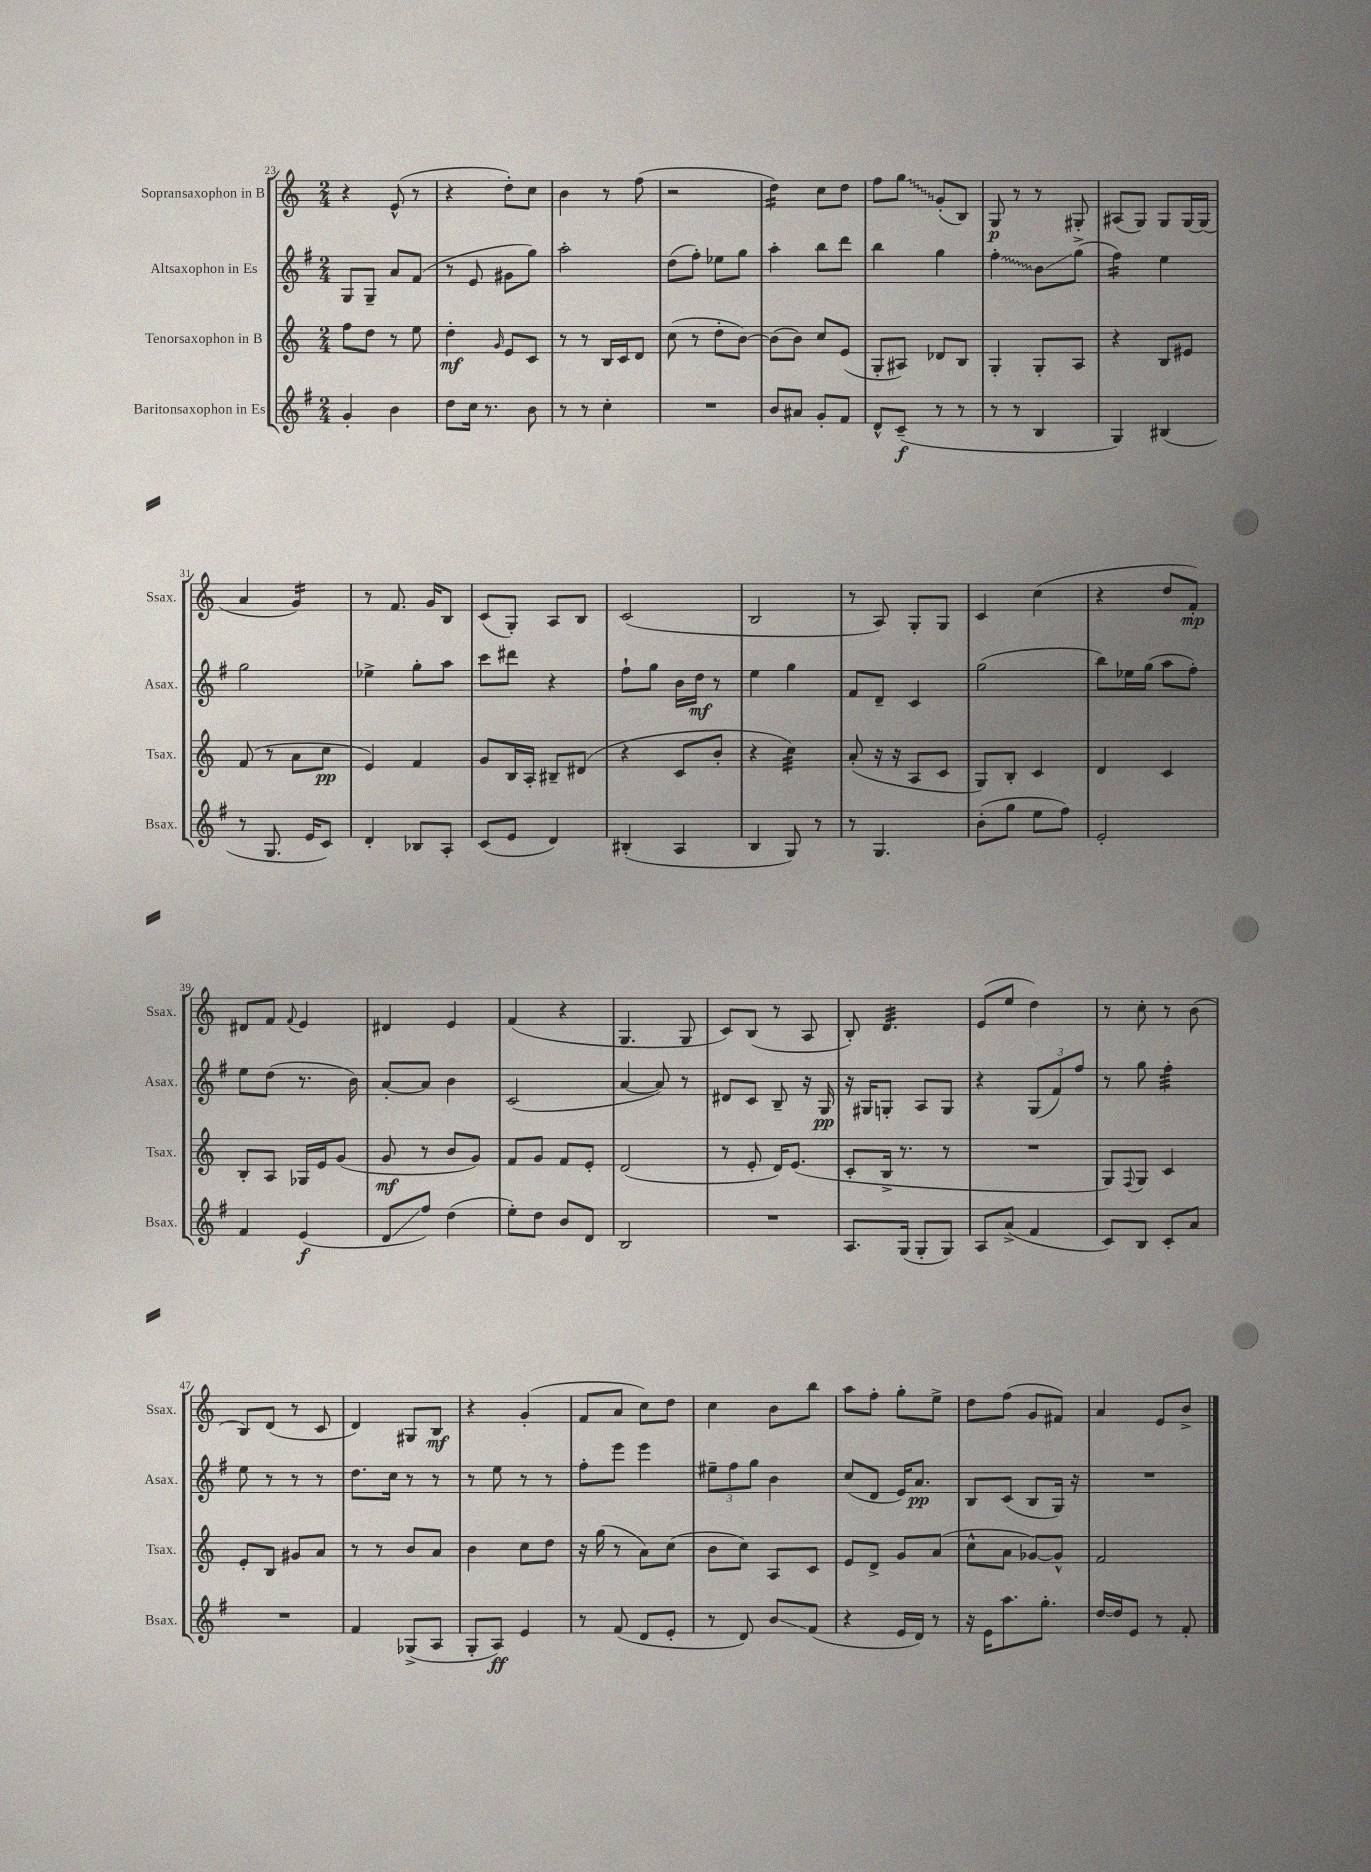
<<
\new StaffGroup <<
\new Staff = "s0" \with { instrumentName = "Sopransaxophon in B" shortInstrumentName = "Ssax." } {
    \clef treble \key c \major \numericTimeSignature \time 2/4
    r4 e'8-^( r8 |
    r4 d''8-.) c''8 |
    b'4 r8 f''8( |
    r2 |
    d''4:16) c''8 d''8 |
    f''8 \once \override Glissando.style = #'zigzag g''8\glissando g'8-.( b8) |
    g8\p r8 r8 gis8-. |
    ais8( g8) g8 g16~ g16( |
    a'4 g'4:16) |
    r8 f'8. g'16 b8 |
    c'8( g8-.) a8 b8 |
    c'2( |
    b2 |
    r8 a8) g8-. g8 |
    c'4 c''4( |
    r4 d''8 f'8-.\mp) |
    dis'8 f'8 \appoggiatura { f'8 } e'4 |
    dis'4 e'4 |
    f'4( r4 |
    g4. g8 |
    c'8) b8( r8 a8 |
    b8-.) d'4.:32 |
    e'8( e''8 d''4) |
    r8 c''8-. r8 b'8( |
    b8) d'8( r8 c'8 |
    d'4) gis8 b8\mf |
    r4 g'4-.( |
    f'8 a'8 c''8) d''8 |
    c''4 b'8 b''8 |
    a''8 f''8-. g''8-. e''8-> |
    d''8 f''8( g'8 fis'8) |
    a'4 e'8 b'8-> \bar "|." |
}
\new Staff = "s1" \with { instrumentName = "Altsaxophon in Es" shortInstrumentName = "Asax." } {
    \clef treble \key g \major \numericTimeSignature \time 2/4
    g8 g8-- a'8 fis'8( |
    r8 e'8 gis'8 g''8) |
    a''2-. |
    d''8( fis''8-.) ees''8 g''8 |
    a''4-. b''8 d'''8 |
    b''4 g''4 |
    \once \override Glissando.style = #'zigzag fis''4-.\glissando b'8\glissando g''8->( |
    fis''4:16) e''4 |
    g''2 |
    ees''4-> g''8-. a''8 |
    c'''8 dis'''8 r4 |
    fis''8-! g''8 b'16 d''16\mf r8 |
    e''4 g''4 |
    fis'8 d'8-- c'4 |
    g''2( |
    b''8) ees''16 g''16( a''8 fis''8-.) |
    e''8 d''8( r8. b'16) |
    a'8~-. a'8 b'4 |
    c'2( |
    a'4~ a'8) r8 |
    dis'8 c'8 b8-- r16 g16\pp |
    r16 gis16 g8-. a8 g8 |
    r4 \tuplet 3/2 { g8( fis'8) fis''8 } |
    r8 g''8 fis''4:32-. |
    e''8 r8 r8 r8 |
    d''8. c''16 r8 r8 |
    r8 e''8 r8 r8 |
    fis''8-. e'''8 e'''4 |
    \tuplet 3/2 { eis''8-- fis''8 g''8 } b'4 |
    c''8( d'8 e'16) a'8.\pp |
    b8 c'8( b8 g16) r16 |
    R2 \bar "|." |
}
\new Staff = "s2" \with { instrumentName = "Tenorsaxophon in B" shortInstrumentName = "Tsax." } {
    \clef treble \key c \major \numericTimeSignature \time 2/4
    f''8 d''8 r8 e''8 |
    d''4-.\mf \grace { g'16 } e'8 c'8 |
    r8 r8 b16 c'16 d'8 |
    c''8( r8 d''8-. b'8~) |
    b'8( b'8) c''8 e'8( |
    g8-. ais8) des'8 b8 |
    g4-. g8-. a8 |
    r4 b8 eis'8 |
    f'8( r8 a'8 c''8\pp |
    e'4) f'4 |
    g'8 b16 a16-. bis8-- dis'8( |
    r4 c'8 b'8-. |
    r4 c''4:32) |
    a'8-.( r16 r16 a8 c'8 |
    g8) b8-. c'4 |
    d'4 c'4 |
    b8-. a8 ges16 e'16 g'8( |
    g'8\mf r8 b'8 g'8) |
    f'8 g'8 f'8 e'8-. |
    d'2( |
    r8 e'8-. d'16) e'8.( |
    c'8-. b16-> r8. r8 |
    R2 |
    g8) \appoggiatura { f8 } g8 c'4 |
    e'8-. b8 gis'8 a'8 |
    r8 r8 b'8 a'8 |
    b'4 c''8 d''8 |
    r16 g''16( r8 a'8) c''8( |
    b'8 c''8) a8 c'8 |
    e'8 d'8-> g'8 a'8( |
    c''8-^ a'8 ges'8~) ges'8-^ |
    f'2 \bar "|." |
}
\new Staff = "s3" \with { instrumentName = "Baritonsaxophon in Es" shortInstrumentName = "Bsax." } {
    \clef treble \key g \major \numericTimeSignature \time 2/4
    g'4-. b'4 |
    d''8 c''16 r8. b'8 |
    r8 r8 c''4-. |
    R2 |
    b'8 ais'8 g'8-. fis'8 |
    d'8-^ c'8--\f( r8 r8 |
    r8 r8 b4 |
    g4) bis4( |
    r8 g8. e'16 c'8) |
    d'4-. bes8 a8-. |
    c'8( e'8 d'4) |
    bis4-.( a4 |
    b4 g8) r8 |
    r8 g4. |
    b'8-.( g''8 e''8 fis''8) |
    e'2-. |
    fis'4 e'4\f( |
    d'8\glissando fis''8) d''4( |
    e''8-.) d''8 b'8 d'8 |
    b2 |
    R2 |
    a8. g16( g8-. g8) |
    a8 a'8->( fis'4 |
    c'8) b8 c'8-. a'8 |
    R2 |
    fis'4 ges8->( a8 |
    g8-. a8\ff) e'4 |
    r8 fis'8( d'8 e'8-. |
    r8 d'8) b'8\glissando fis'8( |
    r4 e'16 d'16) r8 |
    r16 e'16 a''8. g''8.-. |
    d''16~ d''16 e'8 r8 fis'8-. \bar "|." |
}
>>
>>
\layout { \context { \Score currentBarNumber = #23 } }
